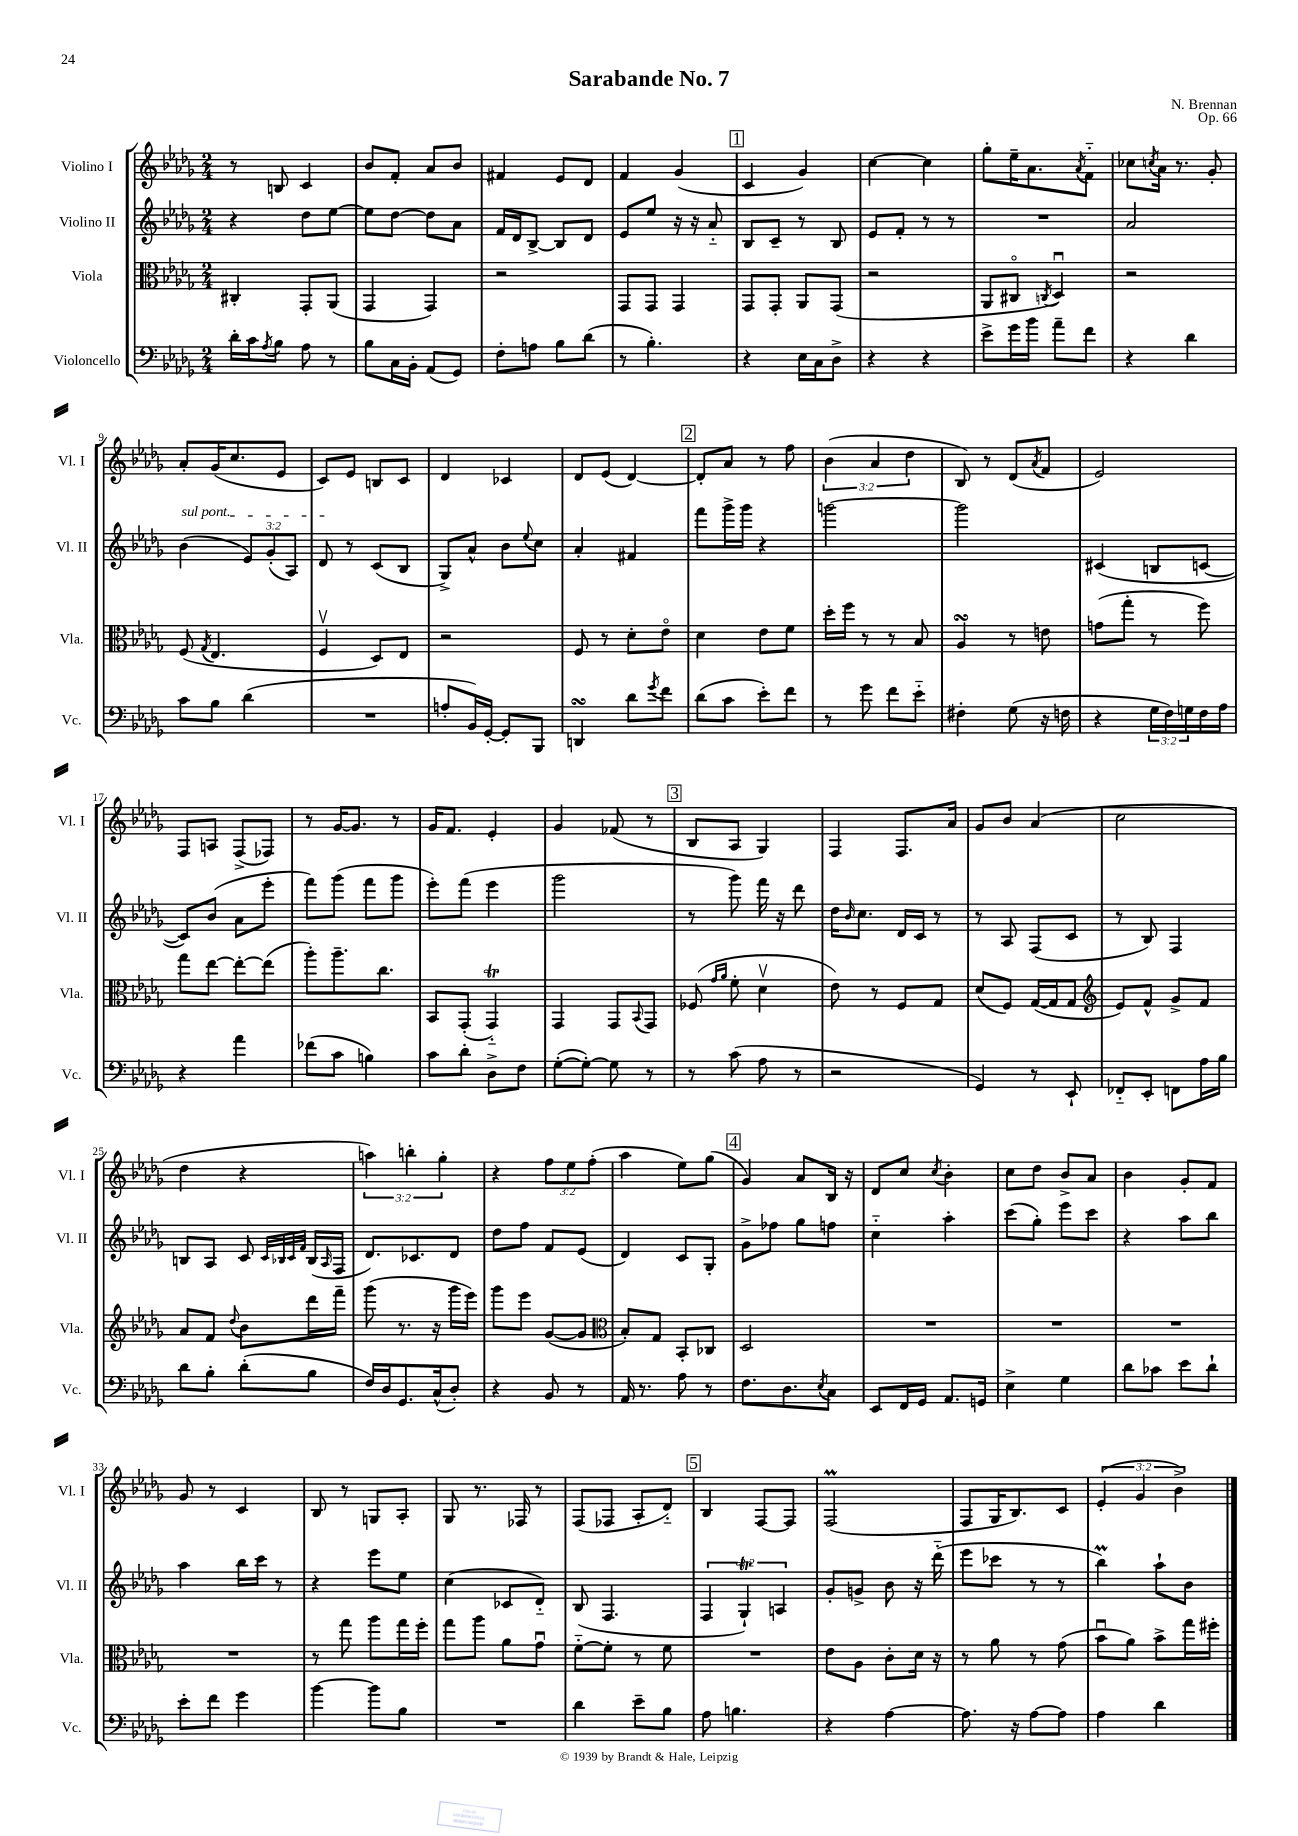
\header { title = "Sarabande No. 7" composer = "N. Brennan" opus = "Op. 66" }
<<
\new StaffGroup <<
\new Staff = "s0" \with { instrumentName = "Violino I" shortInstrumentName = "Vl. I" } {
    \clef treble \key des \major \numericTimeSignature \time 2/4 \override Staff.TupletNumber.text = #tuplet-number::calc-fraction-text
    r8 b8 c'4 |
    bes'8 f'8-. aes'8 bes'8 |
    fis'4 ees'8 des'8 |
    f'4 ges'4( |
    \mark \markup { \box "1" } c'4 ges'4) |
    c''4~ c''4 |
    ges''8-. ees''16-- aes'8. \acciaccatura { aes'8 } f'8-_ |
    ces''8 \acciaccatura { c''8 } aes'16 r8. ges'8-. |
    aes'8-. ges'16( c''8. ees'8 |
    c'8) ees'8 b8 c'8 |
    des'4 ces'4 |
    des'8 ees'8( des'4~) |
    \mark \markup { \box "2" } des'8-. aes'8 r8 f''8 |
    \tuplet 3/2 { bes'4( aes'4 des''4 } |
    bes8) r8 des'8( \acciaccatura { aes'8 } f'8 |
    ees'2) |
    f8 a8 f8->( fes8) |
    r8 ges'16~ ges'8. r8 |
    ges'16 f'8. ees'4-. |
    ges'4 fes'8( r8 |
    \mark \markup { \box "3" } bes8 aes8 ges4) |
    f4 f8. aes'16 |
    ges'8 bes'8 aes'4( |
    c''2 |
    des''4 r4 |
    \tuplet 3/2 { a''4) b''4-. ges''4-. } |
    r4 \tuplet 3/2 { f''8 ees''8 f''8-.( } |
    aes''4 ees''8) ges''8( |
    \mark \markup { \box "4" } ges'4) aes'8 bes16 r16 |
    des'8 c''8 \acciaccatura { c''8 } bes'4-. |
    c''8 des''8 bes'8-> aes'8 |
    bes'4 ges'8-. f'8 |
    ges'8 r8 c'4 |
    bes8 r8 g8 aes8-. |
    ges8 r8. fes16 r8 |
    f8( fes8 aes8-. des'8-_) |
    \mark \markup { \box "5" } bes4 f8~ f8 |
    f2\prall( |
    f8 ges16 bes8.) c'8 |
    \tuplet 3/2 { ees'4-.( ges'4 bes'4->) } \bar "|." |
}
\new Staff = "s1" \with { instrumentName = "Violino II" shortInstrumentName = "Vl. II" } {
    \clef treble \key des \major \numericTimeSignature \time 2/4 \override Staff.TupletNumber.text = #tuplet-number::calc-fraction-text
    r4 des''8 ees''8~ |
    ees''8 des''8~ des''8 aes'8 |
    f'16 des'16 bes8~-> bes8 des'8 |
    ees'8 ees''8 r16 r16 aes'8-_ |
    \mark \markup { \box "1" } bes8 c'8-- r8 bes8 |
    ees'8 f'8-. r8 r8 |
    R2 |
    aes'2 |
    \once \override TextSpanner.bound-details.left.text = \markup { \italic "sul pont." } bes'4\startTextSpan( \tuplet 3/2 { ees'8) ges'8-.( aes8) } |
    des'8\stopTextSpan r8 c'8( bes8 |
    ges8->) aes'8-^ bes'8 \appoggiatura { ees''8 } c''8 |
    aes'4-. fis'4 |
    \mark \markup { \box "2" } f'''8 ges'''16-> ges'''16 r4 |
    g'''2~ |
    g'''2 |
    cis'4( b8 c'8~ |
    c'8) bes'8( aes'8 ees'''8-. |
    f'''8) ges'''8( f'''8 ges'''8 |
    ees'''8-.) f'''8( ees'''4 |
    ges'''2 |
    \mark \markup { \box "3" } r8 ges'''8) f'''16 r16 des'''8 |
    des''16 \grace { bes'16 } c''8. des'16 c'16 r8 |
    r8 aes8 f8( c'8 |
    r8 bes8) f4 |
    b8 aes8 c'8 \grace { c'32 bes32 c'32 f'32 } bes16( \grace { aes16 } f16 |
    des'8.) ces'8. des'8 |
    des''8 f''8 f'8 ees'8( |
    des'4) c'8 ges8-. |
    \mark \markup { \box "4" } ges'8-> fes''8 ges''8 f''8 |
    c''4-_ aes''4-. |
    c'''8( ges''8-.) ees'''8 c'''8 |
    r4 aes''8 bes''8 |
    aes''4 bes''16 c'''16 r8 |
    r4 ees'''8 ees''8 |
    c''4( ces'8 des'8-_) |
    bes8( f4. |
    \mark \markup { \box "5" } \tuplet 3/2 { f4 ges4-!\trill) a4 } |
    ges'8-. g'8-> bes'8 r16 des'''16-_( |
    ees'''8 ces'''8 r8 r8 |
    bes''4\prall) aes''8-! bes'8 \bar "|." |
}
\new Staff = "s2" \with { instrumentName = "Viola" shortInstrumentName = "Vla." } {
    \clef alto \key des \major \numericTimeSignature \time 2/4
    cis4-. ges,8-. aes,8( |
    ges,4 ges,4) |
    r2 |
    ges,8 ges,8 ges,4 |
    \mark \markup { \box "1" } ges,8 ges,8-. aes,8 ges,8( |
    r2 |
    aes,8 cis8\flageolet \acciaccatura { c8 } des4\downbow) |
    r2 |
    f8( \acciaccatura { ges8 } ees4. |
    f4\upbow des8) ees8 |
    r2 |
    f8 r8 des'8-. ees'8\flageolet |
    \mark \markup { \box "2" } des'4 ees'8 f'8 |
    des''16-. f''16 r8 r8 bes8 |
    aes4\turn r8 e'8 |
    g'8( ges''8-. r8 f''8) |
    ges''8 ees''8~ ees''8~-. ees''8( |
    aes''8-.) aes''8.-- c''8. |
    bes,8 ges,8-.( ges,4-_\trill) |
    ges,4 ges,8 \appoggiatura { bes,8 } ges,8 |
    \mark \markup { \box "3" } fes8( \grace { ges'16 aes'16 } f'8-. des'4\upbow |
    ees'8) r8 f8 ges8 |
    des'8( f8) ges16~( ges16 ges8 |
    \clef treble ees'8) f'8-^ ges'8-> f'8 |
    aes'8 f'8 \appoggiatura { des''8 } bes'8 des'''16 f'''16-- |
    ges'''8( r8. r16 ges'''16 ees'''16) |
    ges'''8 ees'''8 ges'8~( ges'8 |
    \clef alto bes8-.) ges8 bes,8-. ces8 |
    \mark \markup { \box "4" } des2 |
    R2 |
    R2 |
    R2 |
    R2 |
    r8 ges''8 aes''8 ges''16 f''16-. |
    ges''8 aes''8 aes'8 ges'8\downbow |
    f'8~-_ f'8-. r8 f'8 |
    \mark \markup { \box "5" } R2 |
    ees'8 aes8 c'8-. des'16 r16 |
    r8 aes'8 r8 ges'8( |
    bes'8\downbow aes'8) bes'8-> ges''16 fis''16-. \bar "|." |
}
\new Staff = "s3" \with { instrumentName = "Violoncello" shortInstrumentName = "Vc." } {
    \clef bass \key des \major \numericTimeSignature \time 2/4 \override Staff.TupletNumber.text = #tuplet-number::calc-fraction-text
    des'16-. c'16 \acciaccatura { aes8 } bes8 aes8 r8 |
    bes8 c16 bes,16-. aes,8( ges,8) |
    f8-. a8 bes8 des'8( |
    r8 bes4.-.) |
    \mark \markup { \box "1" } r4 ees16 c16 des8-> |
    r4 r4 |
    ees'8-> ges'16 bes'16 aes'8-- f'8 |
    r4 des'4 |
    c'8 bes8 des'4( |
    R2 |
    a8-. bes,16) ges,16~-. ges,8-. bes,,8 |
    d,4\turn des'8 \acciaccatura { ges'8 } f'8 |
    \mark \markup { \box "2" } des'8( c'8 ees'8-.) f'8 |
    r8 ges'8 f'8 ees'8-_ |
    fis4-. ges8( r16 f16 |
    r4 \tuplet 3/2 { ges16 f16) g16 } f16 aes16 |
    r4 aes'4 |
    fes'8( c'8 b4) |
    c'8 des'8-. des8-> f8 |
    ges8~-.( ges8~-.) ges8 r8 |
    \mark \markup { \box "3" } r8 c'8( aes8 r8 |
    r2 |
    ges,4) r8 ees,8-! |
    fes,8-_ ees,8-. f,8 aes16 bes16 |
    des'8 bes8-. des'8-.( bes8 |
    f16) des16 ges,8. c16-^( des8-.) |
    r4 bes,8 r8 |
    aes,16 r8. aes8 r8 |
    \mark \markup { \box "4" } f8. des8. \acciaccatura { ees8 } c8 |
    ees,8 f,16 ges,16 aes,8. g,16 |
    ees4-> ges4 |
    des'8 ces'8 ees'8 des'8-! |
    ees'8-. f'8 ges'4 |
    bes'4~ bes'8 bes8 |
    R2 |
    des'4 ees'8-- bes8 |
    \mark \markup { \box "5" } aes8 b4. |
    r4 aes4~ |
    aes8. r16 aes8~ aes8 |
    aes4 des'4 \bar "|." |
}
>>
>>
